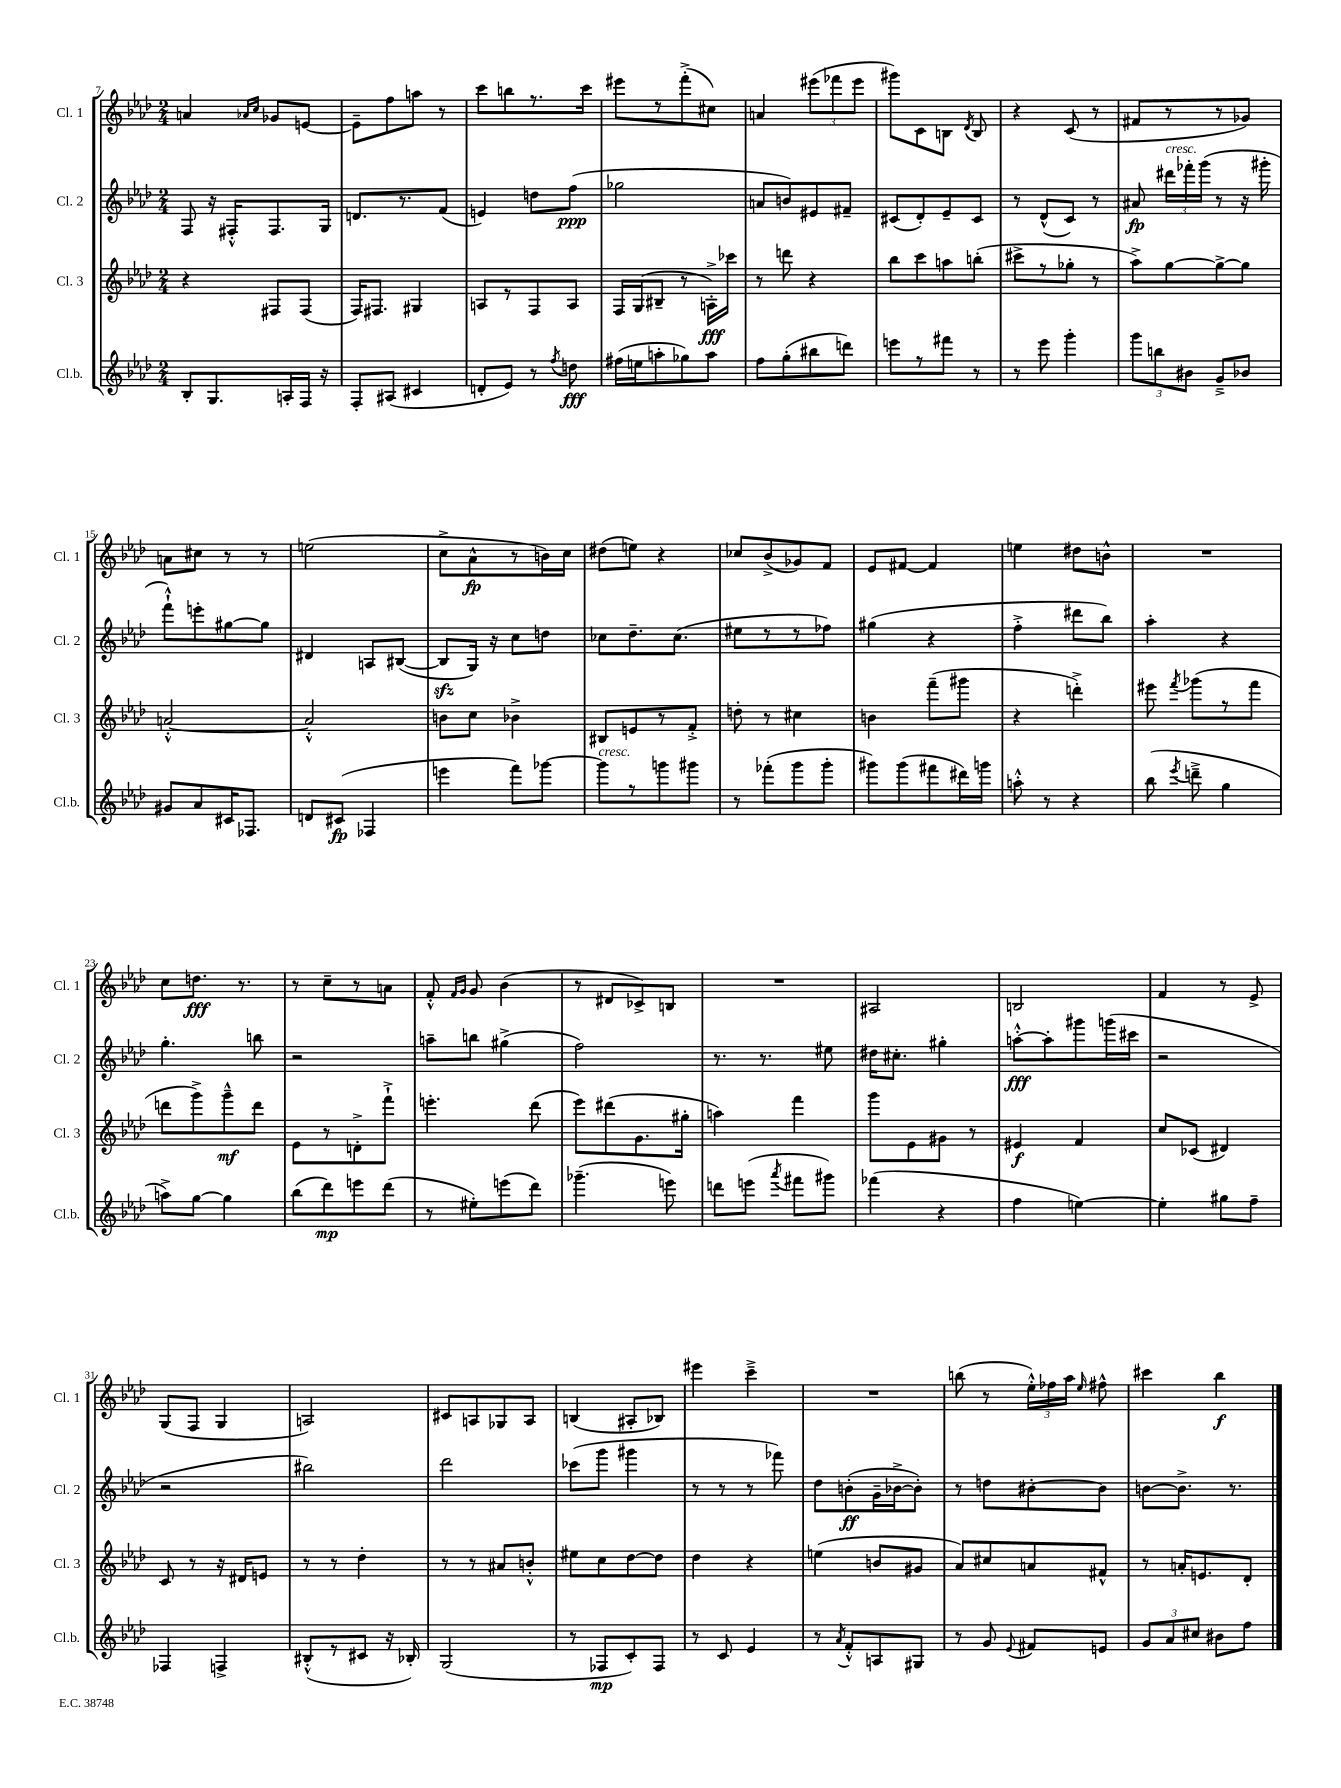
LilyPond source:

<<
\new StaffGroup <<
\new Staff = "s0" \with { instrumentName = "Cl. 1" shortInstrumentName = "Cl. 1" } {
    \clef treble \key aes \major \numericTimeSignature \time 2/4
    \autoBeamOff a'4 \grace { aes'16[ c''16] } ges'8[ e'8]~ |
    e'8[-- f''8 a''8] r8 |
    c'''8[ b''8 r8. c'''16] |
    eis'''8[ r8 f'''8-.->( cis''8]) |
    a'4 \tuplet 3/2 { eis'''8[( fes'''8 eis'''8] } |
    gis'''8[) c'8 b8] \acciaccatura { des'8 } b8 |
    r4 c'8( r8 |
    fis'8[ r8 r8 ges'8]) |
    a'8[ cis''8] r8 r8 |
    e''2( |
    c''8[-> aes'8-^\fp r8 b'16) c''16] |
    dis''8[( e''8]) r4 |
    ces''8[ bes'8->( ges'8) f'8] |
    ees'8[ fis'8]~ fis'4 |
    e''4 dis''8[ b'8]-^ |
    R2 |
    c''8[ d''8.]\fff r8. |
    r8 c''8[-- r8 a'8] |
    f'8-.-^ \grace { f'16[ g'16] } g'8 bes'4( |
    r8 dis'8[ ces'8->) b8] |
    R2 |
    ais2 |
    b2 |
    f'4 r8 ees'8-> |
    g8[( f8] g4 |
    a2) |
    cis'8[ a8 ges8 a8] |
    b4( ais8[-. bes8]) |
    eis'''4 c'''4---> |
    R2 |
    b''8( r8 \tuplet 3/2 { ees''16[-.-^) fes''16 aes''16] } \grace { ees''16 } fis''8-^ |
    cis'''4 bes''4\f \bar "|." |
}
\new Staff = "s1" \with { instrumentName = "Cl. 2" shortInstrumentName = "Cl. 2" } {
    \clef treble \key aes \major \numericTimeSignature \time 2/4
    \autoBeamOff f8 r16 fis16[-.-^ fis8. g16] |
    d'8.[ r8. f'8]( |
    e'4) d''8[ f''8]\ppp( |
    ges''2 |
    a'8[ b'8) eis'8 fis'8]-- |
    cis'8[( des'8-.) ees'8-- cis'8] |
    r8 des'8[-^( c'8]) r8 |
    ais'8\fp \tuplet 3/2 { dis'''16[^\markup { \italic "cresc." } fes'''16-. g'''16]( } r8 r16 gis'''16-. |
    f'''8[-!-^) e'''8-. gis''8~ gis''8] |
    dis'4 a8[ bis8]~( |
    bis8[\sfz g16]) r16 c''8[ d''8] |
    ces''8[ des''8.-- ces''8.]( |
    eis''8[ r8 r8 fes''8]) |
    gis''4( r4 |
    f''4-.-> dis'''8[ bes''8]) |
    aes''4-. r4 |
    g''4.-. b''8 |
    r2 |
    a''8[-- b''8] gis''4->( |
    f''2) |
    r8. r8. eis''8 |
    dis''16[ cis''8.]-. gis''4-. |
    a''8[~-.-^\fff a''8-. gis'''8 g'''16( cis'''16] |
    r2 |
    r2 |
    bis''2) |
    des'''2 |
    ces'''8[( g'''8] gis'''4 |
    r8 r8 r8 fes'''8) |
    des''8[ b'8-.\ff( g'16-- bes'16~-> bes'8]-.) |
    r8 d''8[ bis'8~-. bis'8] |
    b'8[~ b'8.]-> r8. \bar "|." |
}
\new Staff = "s2" \with { instrumentName = "Cl. 3" shortInstrumentName = "Cl. 3" } {
    \clef treble \key aes \major \numericTimeSignature \time 2/4
    \autoBeamOff r4 fis8[ fis8]( |
    f16[) fis8.] gis4 |
    a8[ r8 f8 a8] |
    f16[ g16( bis8]-- r8 a16[-.->\fff) ces'''16] |
    r8 d'''8 r4 |
    bes''8[ c'''8 a''8 b''8]-.( |
    cis'''8[-> r8 ges''8]-. r8 |
    aes''8[->) g''8~ g''8~-> g''8] |
    a'2~-.-^ |
    a'2-.-^ |
    b'8[ c''8] bes'4-> |
    bis8[ e'8 r8 f'8]-.-> |
    d''8-. r8 cis''4 |
    b'4 f'''8[--( gis'''8] |
    r4 d'''4-.->) |
    eis'''8 \acciaccatura { f'''8 } ges'''8[( r8 f'''8] |
    d'''8[ g'''8->) g'''8---^\mf d'''8] |
    ees'8[ r8 d'8-.-> f'''8]-!-> |
    e'''4.-. des'''8( |
    ees'''8[) dis'''8( g'8. gis''16]-. |
    a''4) f'''4 |
    g'''8[ ees'8 gis'8] r8 |
    eis'4\f f'4 |
    c''8[ ces'8]( dis'4) |
    c'8 r8 r16 dis'16[ e'8] |
    r8 r8 des''4-. |
    r8 r8 ais'8[ b'8]-.-^ |
    eis''8[ c''8 des''8~ des''8] |
    des''4 r4 |
    e''4( b'8[ gis'8] |
    aes'8[) cis''8 a'8 fis'8]-^ |
    r8 a'16[-. e'8. des'8]-. \bar "|." |
}
\new Staff = "s3" \with { instrumentName = "Cl.b." shortInstrumentName = "Cl.b." } {
    \clef treble \key aes \major \numericTimeSignature \time 2/4
    \autoBeamOff bes8[-. g8. a16-. f16] r16 |
    f8[-. ais8]( cis'4 |
    d'8[-. ees'8]) r8 \acciaccatura { f''8 } d''8\fff |
    fis''16[( e''16 a''8-. ges''8) a''8] |
    f''8[ g''8-.( bis''8 d'''8]) |
    e'''8[ r8 fis'''8] r8 |
    r8 ees'''8 g'''4-. |
    \tuplet 3/2 { g'''8[ b''8 bis'8] } g'8[---> bes'8] |
    gis'8[ aes'8 cis'16 fes8.] |
    d'8[ cis'8]\fp( fes4 |
    e'''4 f'''8[) ges'''8]~ |
    ges'''8[^\markup { \italic "cresc." } r8 g'''8 gis'''8] |
    r8 fes'''8[-.( g'''8 g'''8]-. |
    gis'''8[) gis'''8( fis'''8 dis'''16) g'''16] |
    a''8-.-^ r8 r4 |
    bes''8( \acciaccatura { ees'''8 } d'''8---> g''4 |
    a''8[->) g''8]~ g''4 |
    bes''8[( des'''8\mp) e'''8 des'''8]( |
    r8 eis''8[-.) e'''8( des'''8]) |
    ges'''4.--( e'''8) |
    d'''8[ e'''8]( \acciaccatura { aes'''8 } fis'''8[ gis'''8]) |
    fes'''4( r4 |
    f''4 e''4~) |
    e''4-. gis''8[ f''8]-- |
    fes4 f4-> |
    bis8[-.-^( r8 cis'8] r16 bes16-.) |
    g2( |
    r8 fes8[\mp c'8-.) fes8] |
    r8 c'8 ees'4 |
    r8 \acciaccatura { aes'8 } f'8[-.-^ a8 gis8] |
    r8 g'8 \appoggiatura { ees'8 } fis'8[ e'8] |
    \tuplet 3/2 { g'8[ aes'8 cis''8] } bis'8[ f''8] \bar "|." |
}
>>
>>
\layout { \context { \Score currentBarNumber = #7 } }
